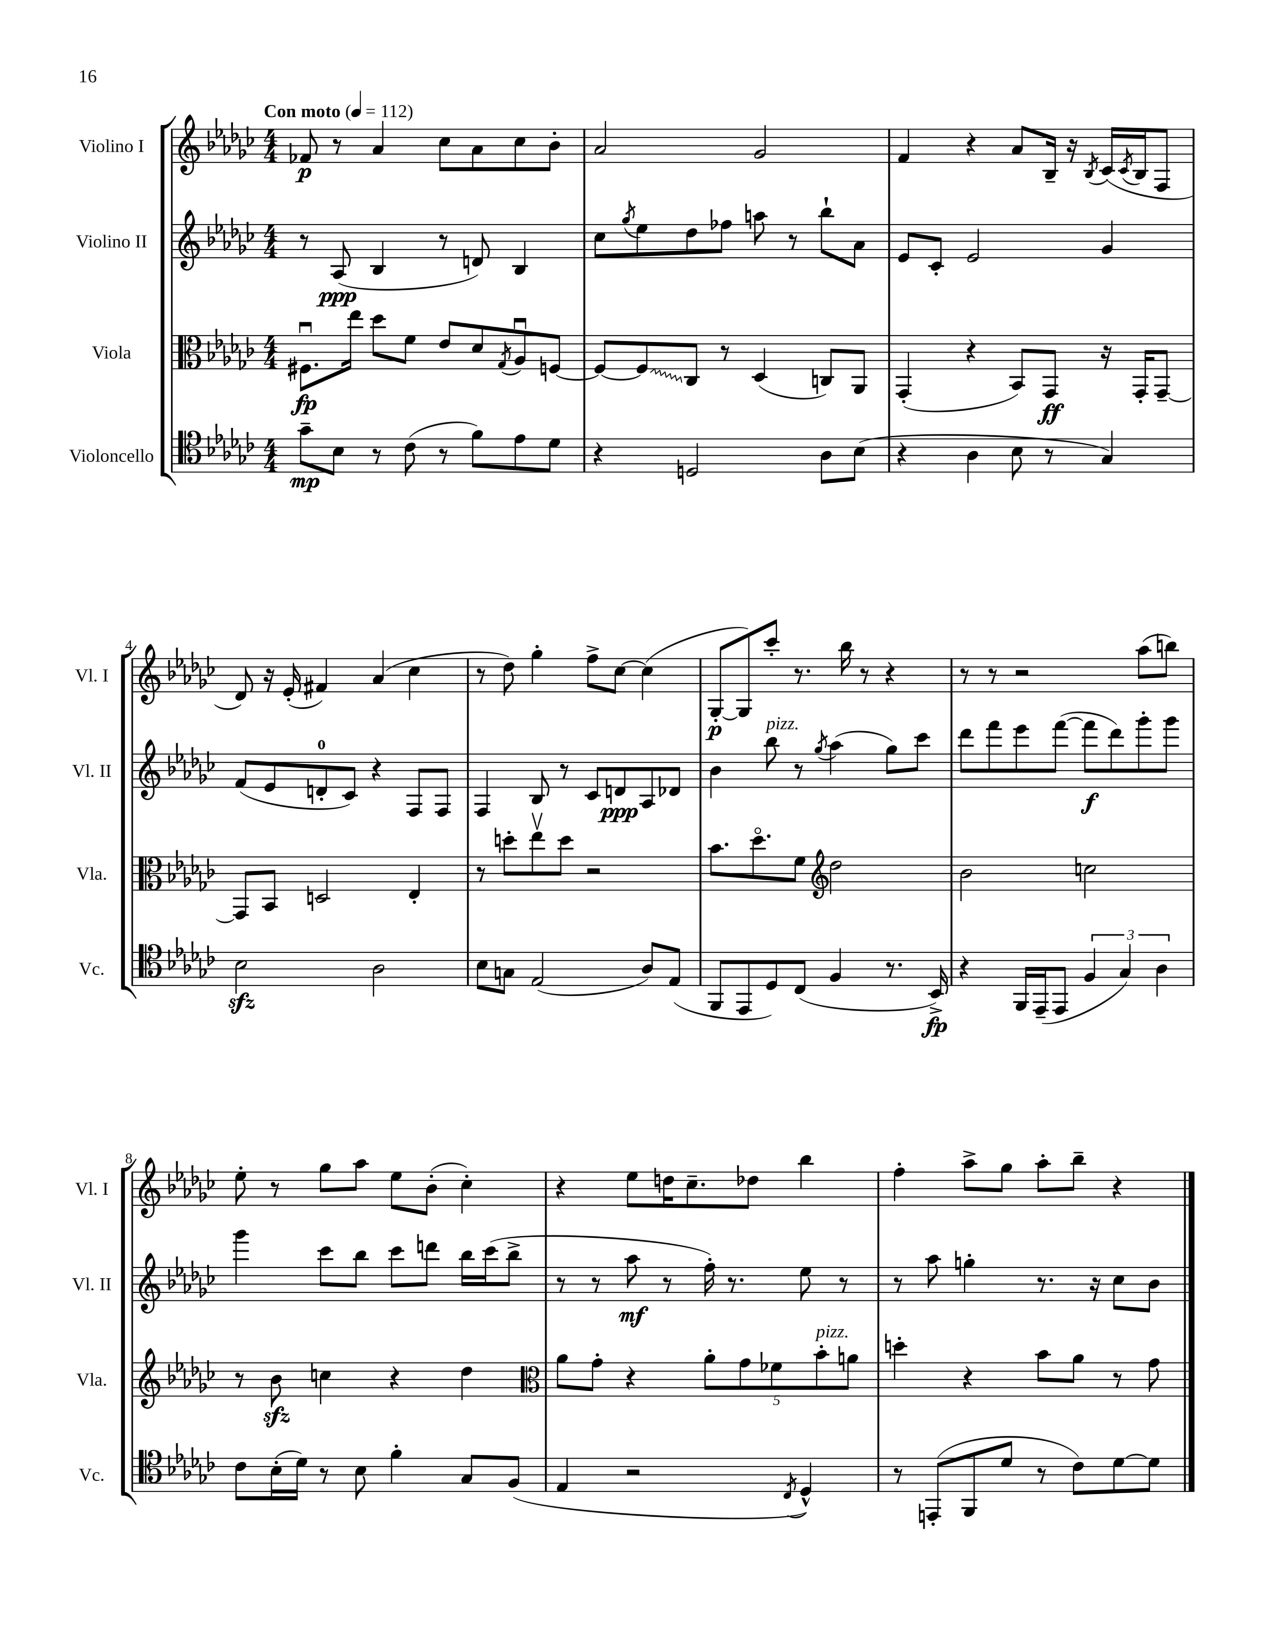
<<
\new StaffGroup <<
\new Staff = "s0" \with { instrumentName = "Violino I" shortInstrumentName = "Vl. I" } {
    \clef treble \key ges \major \numericTimeSignature \time 4/4 \tempo "Con moto" 4 = 112
    fes'8\p r8 aes'4 ces''8 aes'8 ces''8 bes'8-. |
    aes'2 ges'2 |
    f'4 r4 aes'8 bes16-- r16 \acciaccatura { bes8 } ces'16( \acciaccatura { ces'8 } bes16 f8 |
    des'8) r16 ees'16-.( fis'4) aes'4( ces''4 |
    r8 des''8) ges''4-. f''8-> ces''8~ ces''4( |
    ges8~-.\p ges8) ces'''8-. r8. bes''16 r8 r4 |
    r8 r8 r2 aes''8( b''8) |
    ees''8-. r8 ges''8 aes''8 ees''8 bes'8-.( ces''4-.) |
    r4 ees''8 d''16 ces''8.-- des''8 bes''4 |
    f''4-. aes''8-> ges''8 aes''8-. bes''8-- r4 \bar "|." |
}
\new Staff = "s1" \with { instrumentName = "Violino II" shortInstrumentName = "Vl. II" } {
    \clef treble \key ges \major \numericTimeSignature \time 4/4
    r8 aes8\ppp( bes4 r8 d'8) bes4 |
    ces''8 \acciaccatura { ges''8 } ees''8 des''8 fes''8 a''8 r8 bes''8-! aes'8 |
    ees'8 ces'8-. ees'2 ges'4 |
    f'8( ees'8 d'8-0-. ces'8) r4 f8 f8 |
    f4 bes8 r8 ces'8 d'8\ppp aes8 des'8 |
    bes'4 bes''8^\markup { \italic "pizz." } r8 \acciaccatura { ges''8 } aes''4( ges''8) ces'''8 |
    des'''8 f'''8 ees'''8 f'''8~( f'''8\f des'''8) ges'''8-. ges'''8 |
    ges'''4 ces'''8 bes''8 ces'''8 d'''8 bes''16 ces'''16( bes''8-> |
    r8 r8 aes''8\mf r8 f''16-.) r8. ees''8 r8 |
    r8 aes''8 g''4-. r8. r16 ces''8 bes'8 \bar "|." |
}
\new Staff = "s2" \with { instrumentName = "Viola" shortInstrumentName = "Vla." } {
    \clef alto \key ges \major \numericTimeSignature \time 4/4
    fis8.\downbow\fp ees''16 des''8 f'8 ees'8 des'8 \acciaccatura { ges8 } aes8\downbow f8~ |
    f8~ \once \override Glissando.style = #'zigzag f8\glissando ces8 r8 des4( c8) aes,8 |
    ges,4-.( r4 bes,8) ges,8\ff r16 ges,16-. ges,8~-- |
    ges,8 bes,8 d2 ees4-. |
    r8 d''8-. ees''8\upbow d''8 r2 |
    bes'8. des''8.\flageolet f'8 \clef treble des''2 |
    bes'2 c''2 |
    r8 bes'8\sfz c''4 r4 des''4 |
    \clef alto aes'8 ges'8-. r4 \tuplet 5/4 { aes'8-. ges'8 fes'8 bes'8-.^\markup { \italic "pizz." } a'8 } |
    d''4-. r4 bes'8 aes'8 r8 ges'8 \bar "|." |
}
\new Staff = "s3" \with { instrumentName = "Violoncello" shortInstrumentName = "Vc." } {
    \clef tenor \key ges \major \numericTimeSignature \time 4/4
    ges'8--\mp bes8 r8 ces'8( r8 f'8) ees'8 des'8 |
    r4 d2 aes8 bes8( |
    r4 aes4 bes8 r8 ges4) |
    bes2\sfz aes2 |
    bes8 g8 ees2( aes8) ees8( |
    f,8 ees,8 des8) ces8( f4 r8. bes,16->\fp) |
    r4 f,16 ees,16--( ees,8 \tuplet 3/2 { f4 ges4) aes4 } |
    ces'8 bes16-.( des'16) r8 bes8 f'4-. ges8 f8( |
    ees4 r2 \acciaccatura { ces8 } des4-^) |
    r8 e,8-.( f,8 des'8 r8 ces'8) des'8~ des'8 \bar "|." |
}
>>
>>
